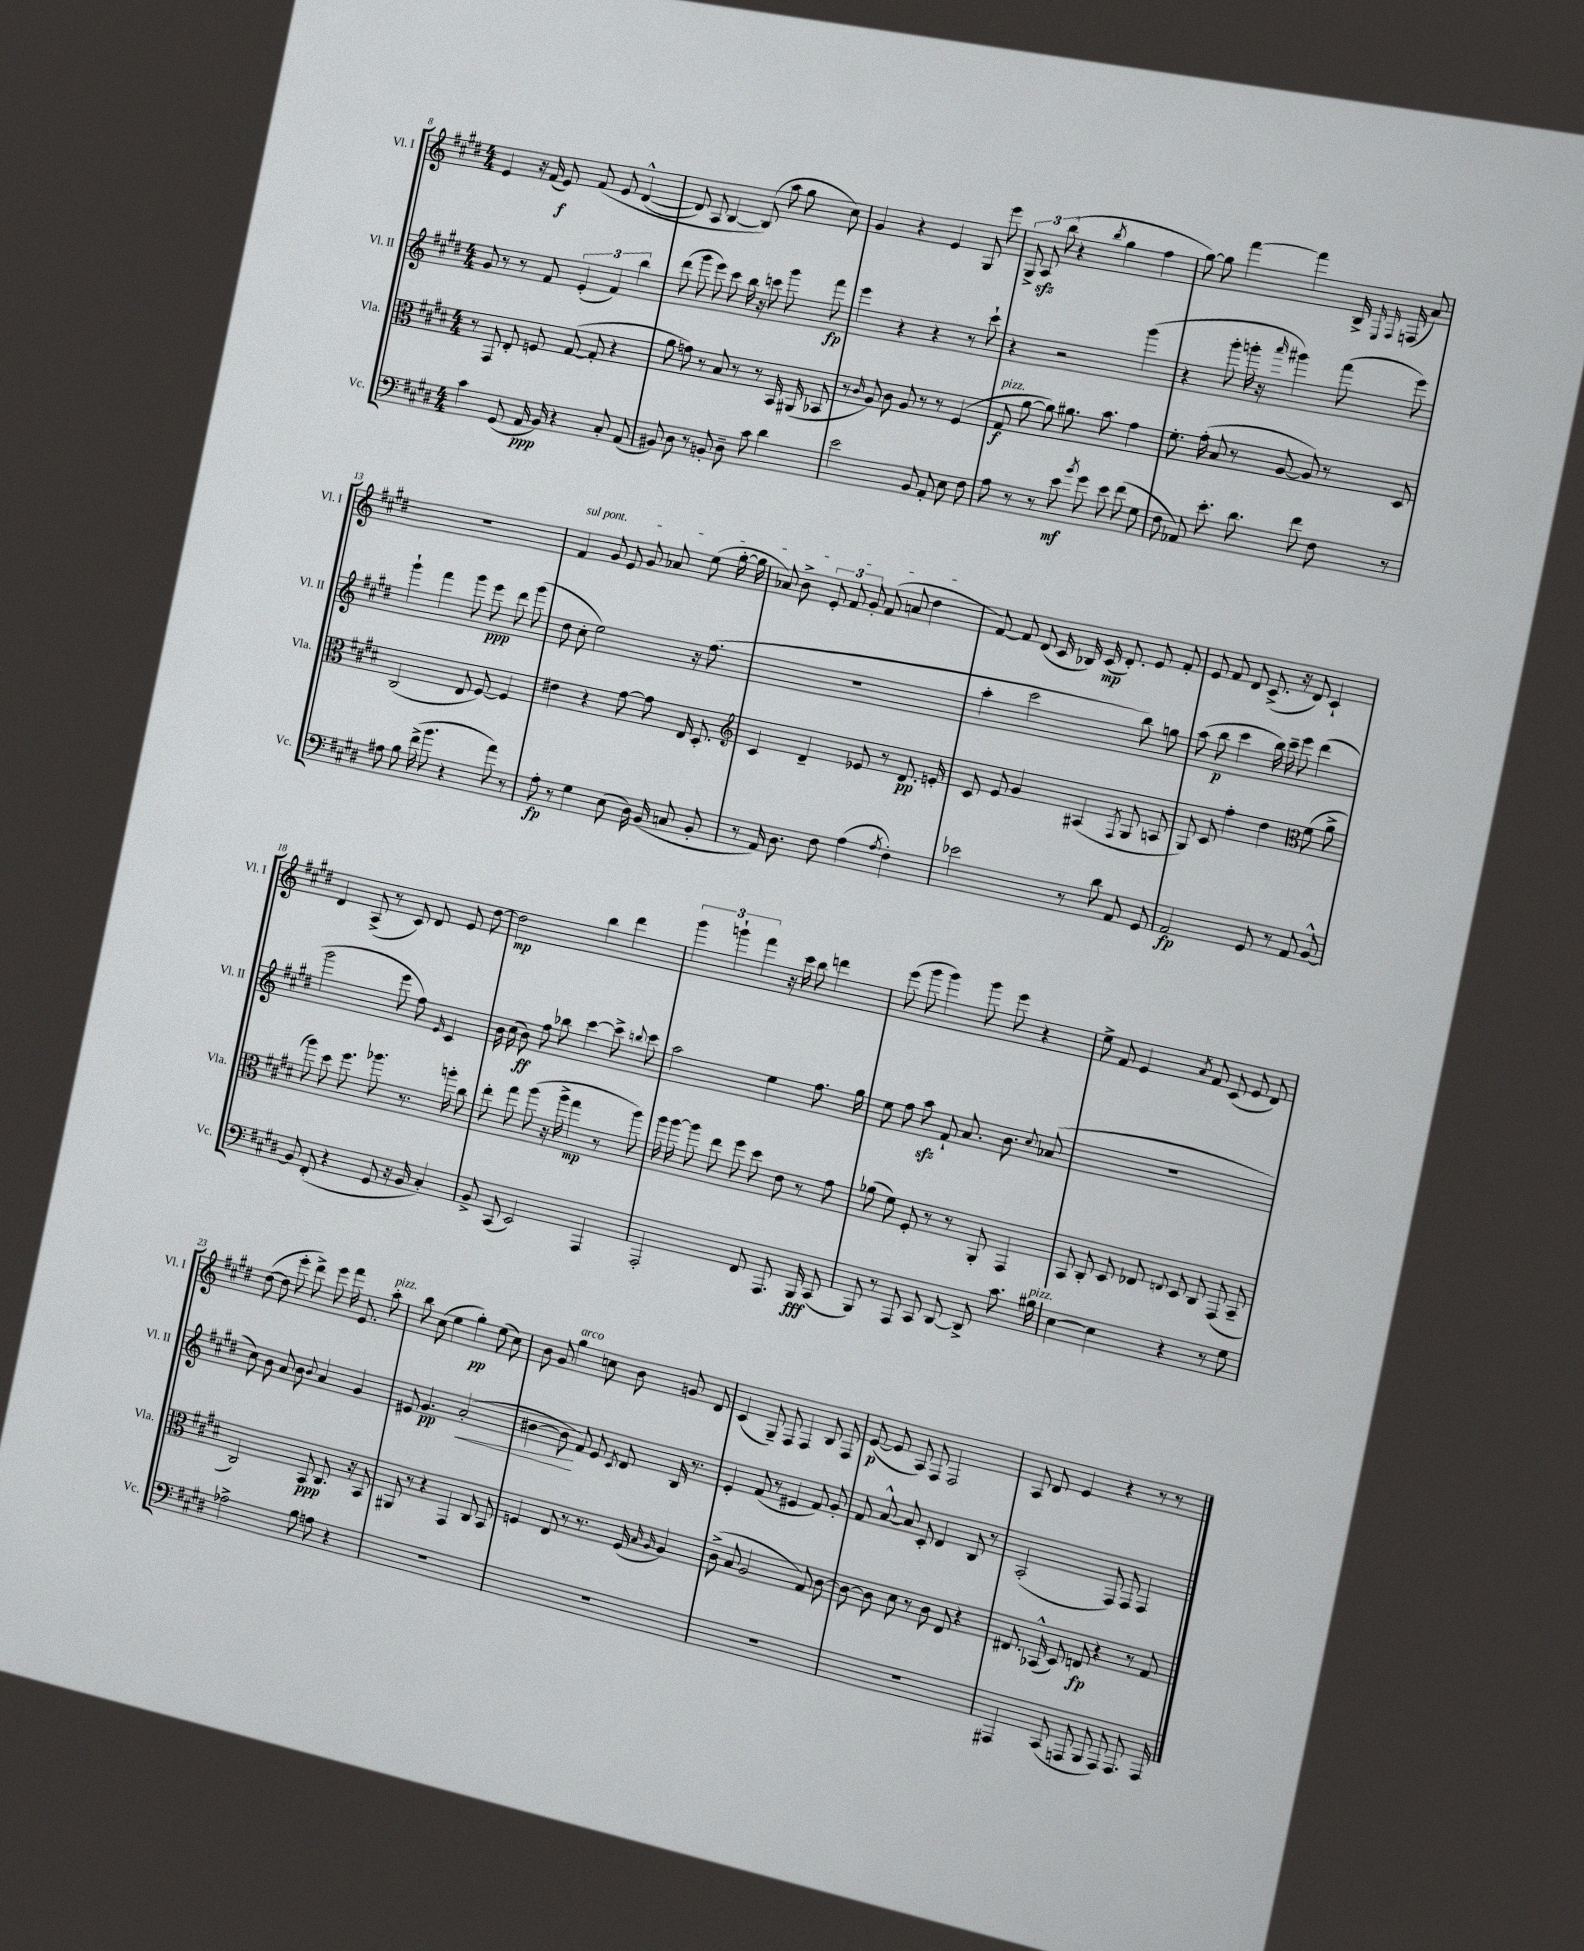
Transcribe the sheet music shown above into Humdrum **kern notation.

**kern	**dynam	**kern	**dynam	**kern	**dynam	**kern	**dynam
*part4	*part4	*part3	*part3	*part2	*part2	*part1	*part1
*staff4	*staff4	*staff3	*staff3	*staff2	*staff2	*staff1	*staff1
*I"Vc.	*	*I"Vla.	*	*I"Vl. II	*	*I"Vl. I	*
*I'Vc.	*	*I'Vla.	*	*I'Vl. II	*	*I'Vl. I	*
*clefF4	*	*clefC3	*	*clefG2	*	*clefG2	*
*k[f#c#g#d#]	*	*k[f#c#g#d#]	*	*k[f#c#g#d#]	*	*k[f#c#g#d#]	*
*M4/4	*	*M4/4	*	*M4/4	*	*M4/4	*
=8	=8	=8	=8	=8	=8	=8	=8
4c#\	.	8r	.	8g#/	.	4e/	.
.	.	8GG#/	.	8r	.	.	.
(8GG#/	.	8E'/	.	8r	.	16r	.
.	.	.	.	.	.	(16f#/	.
16AA/	ppp	8Fn/	.	8f#/	.	8e/)	f
16BB/)	.	.	.	.	.	.	.
4r	.	([8G#/	.	(6e'/	.	(8f#/	.
.	.	8G#'/]	.	.	.	8e/	.
.	.	.	.	6f#/)	.	.	.
8C#'/	.	4r	.	.	.	([4d#^^/	.
.	.	.	.	6bb\	.	.	.
(8AA/	.	.	.	.	.	.	.
=9	=9	=9	=9	=9	=9	=9	=9
8BB#X/)	.	8a\	.	(8ddd#\	.	8d#/])	.
8D#\	.	8gn\)	.	8ggg#\	.	8A/	.
8r	.	8r	.	8eee\)	.	[4B/	.
8BBn'/	.	8B/	.	8ccc#\	.	.	.
8D#~\	.	8r	.	16bb\	.	(8B/])	.
.	.	.	.	16r	.	.	.
8c#\	.	8r	.	8cccn\	.	8aa\	.
4d#\	.	16BB/	.	8ggg#\	.	8gg#\	.
.	.	(16AA#X/	.	.	.	.	.
.	.	8BB-X/	.	8fff#\	fp	8cc#\)	.
=10	=10	=10	=10	=10	=10	=10	=10
2e\	.	8r	.	4eee\	.	4g#/	.
.	.	16qqc#/	.	.	.	.	.
.	.	8A/)	.	.	.	.	.
.	.	8c#\	.	4r	.	4r	.
.	.	8A/	.	.	.	.	.
8BB/	.	8r	.	4r	.	4e/	.
8AA'/	.	8r	.	.	.	.	.
8E\	.	(4F#/	.	8r	.	8G#/	.
8F#\	.	.	.	8ccc#`\	.	8eee\	.
=11	=11	=11	=11	=11	=11	=11	=11
!	!	!LO:TX:a:i:t=pizz.	!	!	!	!	!
8A\	.	8G#/	f	4r	.	12G#^/	.
.	.	.	.	.	.	12Azz/	.
8r	.	[8a\	.	.	.	.	.
.	.	.	.	.	.	(12bb\	.
8r	.	8a\])	.	2r	.	4r	.
8e\	mf	8.a#X\	.	.	.	.	.
8qb/	.	.	.	.	.	8qbb/	.
8g#\	.	.	.	.	.	4gg#\	.
.	.	8.b\	.	.	.	.	.
8e\	.	.	.	.	.	.	.
(8f#\	.	4g#\	.	(4ggg#\	.	4ff#\	.
8G#\	.	.	.	.	.	.	.
=12	=12	=12	=12	=12	=12	=12	=12
8F#\	.	8.f#'\	.	4r	.	[8gg#\)	.
8AA-X/)	.	.	.	.	.	8gg#\]	.
.	.	(16g#'\	.	.	.	.	.
8.e'\	.	8B/	.	8ggg#'\	.	[4fff#\	.
.	.	8r	.	16gggn'\	.	.	.
8.d#\	.	.	.	16r	.	.	.
.	.	.	.	16qqaaa/	.	.	.
.	.	[8A/	.	4ggg#X\)	.	4fff#\]	.
8f#\	.	8A/])	.	.	.	.	.
8F#\	.	8r	.	(8fff#\	.	16B^/	.
.	.	.	.	.	.	16qqE/	.
.	.	.	.	.	.	16qqF#/	.
.	.	.	.	.	.	(16Fn/	.
8r	.	8D#/	.	8eee\)	.	8a/)	.
!!LO:LB:g=z
=13	=13	=13	=13	=13	=13	=13	=13
8A#X\	.	(2C#/	.	4ggg#`\	.	1r	.
8B\	.	.	.	.	.	.	.
(16f#^\	.	.	.	4fff#\	.	.	.
8.b\	.	.	.	.	.	.	.
4r	.	8E/	.	8ggg#\	.	.	.
.	.	[8F#/)	.	8eee\	ppp	.	.
8a\)	.	4F#/]	.	8ddd#\	.	.	.
8r	.	.	.	(8ggg#\	.	.	.
=14	=14	=14	=14	=14	=14	=14	=14
!	!	!	!	!	!	!LO:TX:a:i:t=sul pont.	!
8A'\	fp	4e#X\	.	8dd#\	.	4f#/	.
8r	.	.	.	8cc#'\	.	.	.
4G#\	.	4r	.	2ee\)	.	8g#/	.
.	.	.	.	.	.	8e/	.
(8E\	.	[8g#\	.	.	.	8g#/	.
16D#\)	.	8g#\]	.	.	.	8a-X/	.
(16BB/	.	.	.	.	.	.	.
8Cn/	.	16E/	.	16r	.	(8ee\	.
.	.	8.D#'/	.	(8.ff#\	.	.	.
8BB'/	.	.	.	.	.	[16gg#'\	.
.	.	.	.	.	.	16gg#\]	.
=15	=15	=15	=15	=15	=15	=15	=15
*	*	*clefG2	*	*	*	*	*
8r	.	4c#/	.	1r	.	8a-X/)	.
16AA/)	.	.	.	.	.	8b^\	.
8.D#\	.	.	.	.	.	.	.
.	.	4d#~/	.	.	.	12e'/	.
.	.	.	.	.	.	12f#/	.
8F#\	.	.	.	.	.	.	.
.	.	.	.	.	.	12g#'/	.
(4A\	.	8e-X/	.	.	.	(8f#/	.
.	.	8r	.	.	.	8an/	.
8qA/	.	.	.	.	.	.	.
4F#'\)	.	8.d#/	pp	.	.	4dd#\	.
.	.	16en'/	.	.	.	.	.
=16	=16	=16	=16	=16	=16	=16	=16
2e-X\	.	8c#/	.	4aa'\	.	[8f#/)	.
.	.	8e/	.	.	.	8f#/]	.
.	.	4g#/	.	2ccc#\	.	(8d#/	.
.	.	.	.	.	.	16c#/	.
.	.	.	.	.	.	16B-X/)	.
8r	.	(4A#X/	.	.	.	(16c#/	mp
.	.	.	.	.	.	8.d#'/)	.
8d#\	.	.	.	.	.	.	.
.	.	8qF#/	.	.	.	.	.
8AA/	.	8G#/	.	8bb\)	.	8e/	.
8GG#/	.	8An/	.	8ggn\	.	8f#'/	.
=17	=17	=17	=17	=17	=17	=17	=17
2AA/	fp	8G#/)	.	(8aa\	.	8e/	.
.	.	8c#/	.	8bb\	p	8f#/	.
.	.	4ff#'\	.	4ccc#\	.	8d#/	.
.	.	.	.	.	.	(8.c#^/	.
8GG#/	.	4dd#\	.	16bb\)	.	.	.
.	.	.	.	16ccc#~\	.	16r	.
8r	.	.	.	8eee\	.	8d#/)	.
*	*	*clefC3	*	*	*	*	*
8AA/	.	(8f#\	.	(4ddd#\	.	4c#`/	.
[8BB^^/	.	8a^\	.	.	.	.	.
!!LO:LB:g=z
=18	=18	=18	=18	=18	=18	=18	=18
8BB/]	.	8aa\)	.	2ggg#\	.	4d#/	.
(8FF#'/	.	8dd#\	.	.	.	.	.
4r	.	8.ff#\	.	.	.	(8A^/	.
.	.	.	.	.	.	8r	.
.	.	8.aa-X\	.	.	.	.	.
8GG#/	.	.	.	8eee\	.	8c#/)	.
16r	.	8.r	.	8ff#\)	.	8d#/	.
16BB/	.	.	.	.	.	.	.
.	.	.	.	16qqe/	.	.	.
4C#'/)	.	.	.	4c#/	.	8e/	.
.	.	16aan'\	.	.	.	.	.
.	.	8cc#\	.	.	.	[8dd#\	.
=19	=19	=19	=19	=19	=19	=19	=19
8BB^/	.	8ee'\	.	16b\	.	2dd#\]	mp
.	.	.	.	(16cc#\	.	.	.
(8CC#/	.	8gg#\	.	8b\)	ff	.	.
2EE/)	.	(8aa\	.	8ff#\	.	.	.
.	.	16r	.	8bb-X\	.	.	.
.	.	16aa^\	.	.	.	.	.
.	.	4gg#\	mp	[4ccc#\	.	4bb\	.
4AAA/	.	8r	.	8ccc#^\]	.	4ddd#\	.
.	.	.	.	8qqbbn/	.	.	.
.	.	8aa\)	.	8ccc#\	.	.	.
=20	=20	=20	=20	=20	=20	=20	=20
2AAA'/	.	16aa\	.	2aa\	.	6ggg#\	.
.	.	[16aa\	.	.	.	.	.
.	.	8aa\]	.	.	.	.	.
.	.	.	.	.	.	6gggn`\	.
.	.	8ee\	.	.	.	.	.
.	.	.	.	.	.	6fff#\	.
.	.	8ff#\	.	.	.	.	.
8FF#/	.	8dd#\	.	4ee\	.	16r	.
.	.	.	.	.	.	16ccc#\	.
8.AAA/	.	8e\	.	.	.	8bb\	.
.	.	8r	.	8.ff#\	.	4dddn\	.
16BBB/	fff	.	.	.	.	.	.
(8CC#/	.	8g#\	.	.	.	.	.
.	.	.	.	16gg#\	.	.	.
=21	=21	=21	=21	=21	=21	=21	=21
8BBB/)	.	(8a-X\	.	8ee\	.	(8eee\	.
8r	.	8f#\)	.	8ff#\	.	8ggg#\	.
8AAA/	.	8F#'/	.	8aazz\	.	4ggg#\)	.
8CC#/	.	8r	.	8f#`/	.	.	.
[8DD#/	.	8r	.	8.a/	.	8ggg#\	.
8DD#^/]	.	8AA'/	.	.	.	8eee\	.
.	.	.	.	8.b\	.	.	.
8.c#\	.	4GG#/	.	.	.	4r	.
.	.	.	.	8qqcc#/	.	.	.
.	.	.	.	(8a-X/	.	.	.
!LO:TX:a:i:t=pizz.	!	!	!	!	!	!	!
16B#X\	.	.	.	.	.	.	.
=22	=22	=22	=22	=22	=22	=22	=22
[4E\	.	8BB/	.	1r	.	8ee^\	.
.	.	8C#'/	.	.	.	8f#/	.
4E\]	.	8D#/	.	.	.	4e/	.
.	.	8E-X/	.	.	.	.	.
.	.	8qqEn/	.	.	.	8qa/	.
4r	.	8D#/	.	.	.	8f#/	.
.	.	8C#/	.	.	.	(8c#/	.
8r	.	(8GG#/	.	.	.	8e/	.
8G#\	.	8BB~/	.	.	.	8d#/)	.
!!LO:LB:g=z
=23	=23	=23	=23	=23	=23	=23	=23
2A-X^\	.	2C#/)	.	8cc#\)	.	([8dd#\	.
.	.	.	.	8b\	.	8dd#\]	.
.	.	.	.	8a/	.	8eee'\	.
.	.	.	.	8b\	.	8ddd#^\)	.
.	.	.	.	8qqb/	.	.	.
8B\	.	8BB/	ppp	4a/	.	8eee\	.
8An\	.	8.C#/	.	.	.	16fff#\	.
.	.	.	.	.	.	8.e/	.
4r	.	.	.	4g#/	.	.	.
.	.	16r	.	.	.	.	.
!	!	!	!	!	!	!LO:TX:a:i:t=pizz.	!
.	.	8BB/	.	.	.	8aa'\	.
=24	=24	=24	=24	=24	=24	=24	=24
1r	.	8AA#X/	.	8e#X/	.	8bb\	.
.	.	8r	.	4.g#/	pp	(8cc#\	.
.	.	4r	.	.	.	4ee\	.
!	!	!	!	!	!LO:HP:b	!	!
.	.	4GG#/	.	(2a'/	<	4gg#'\)	pp
.	.	8C#/	.	.	.	(8ee\	.
.	.	8BB/	.	.	.	8cc#\)	.
=25	=25	=25	=25	=25	=25	=25	=25
1r	.	4Fn/	.	[4b#X\	.	8b\	.
.	.	.	.	.	.	8g#/	.
!	!	!	!	!	!	!LO:TX:a:i:t=arco	!
.	.	8E/	.	8b#\]	.	4gg#\	.
.	.	8r	.	8f#/)	[	.	.
.	.	8.r	.	8e/	.	8ccn\	.
.	.	.	.	8qc#/	.	.	.
.	.	.	.	8d#/	.	8b\	.
.	.	(16F/	.	.	.	.	.
.	.	16qqB/	.	.	.	.	.
.	.	16qqA/	.	.	.	.	.
.	.	4A/)	.	16B/	.	8gn/	.
.	.	.	.	8.r	.	.	.
.	.	.	.	.	.	8d#/	.
=26	=26	=26	=26	=26	=26	=26	=26
1r	.	(8c#^\	.	4e'/	.	(4c#/	.
.	.	8B/	.	.	.	.	.
.	.	2A/	.	(8f#/	.	8G#~/)	.
.	.	.	.	8r	.	8F#/	.
.	.	.	.	4e#X/	.	4F#/	.
.	.	8G#/)	.	8f#/)	.	8B/	.
.	.	[8c#\	.	8g#'/	.	8F#/	.
=27	=27	=27	=27	=27	=27	=27	=27
1r	.	8c#\_	.	8f#/	.	([8e/	p
.	.	8c#\]	.	[8a^^/	.	8e/]	.
.	.	8d#\	.	8a/]	.	8A/)	.
.	.	8r	.	8c#'/	.	8F#/	.
.	.	8c#\	.	4d#/	.	2F#/	.
.	.	8E/	.	.	.	.	.
.	.	4r	.	8B/	.	.	.
.	.	.	.	8r	.	.	.
=28	=28	=28	=28	=28	=28	=28	=28
4AAA#X/	.	8.E#X/	.	(2A'/	.	8A/	.
.	.	.	.	.	.	8d#/	.
.	.	(16BB-X^^/	.	.	.	.	.
(8CC#/	.	8D#/)	.	.	.	4e/	.
8AAAn/	.	8En/	fp	.	.	.	.
8BBB/	.	4r	.	8F#/)	.	4r	.
8AAA/)	.	.	.	8F#/	.	.	.
8.AAA/	.	8r	.	4F#/	.	8r	.
.	.	8G#/	.	.	.	8r	.
16AAA/	.	.	.	.	.	.	.
==	==	==	==	==	==	==	==
*-	*-	*-	*-	*-	*-	*-	*-
